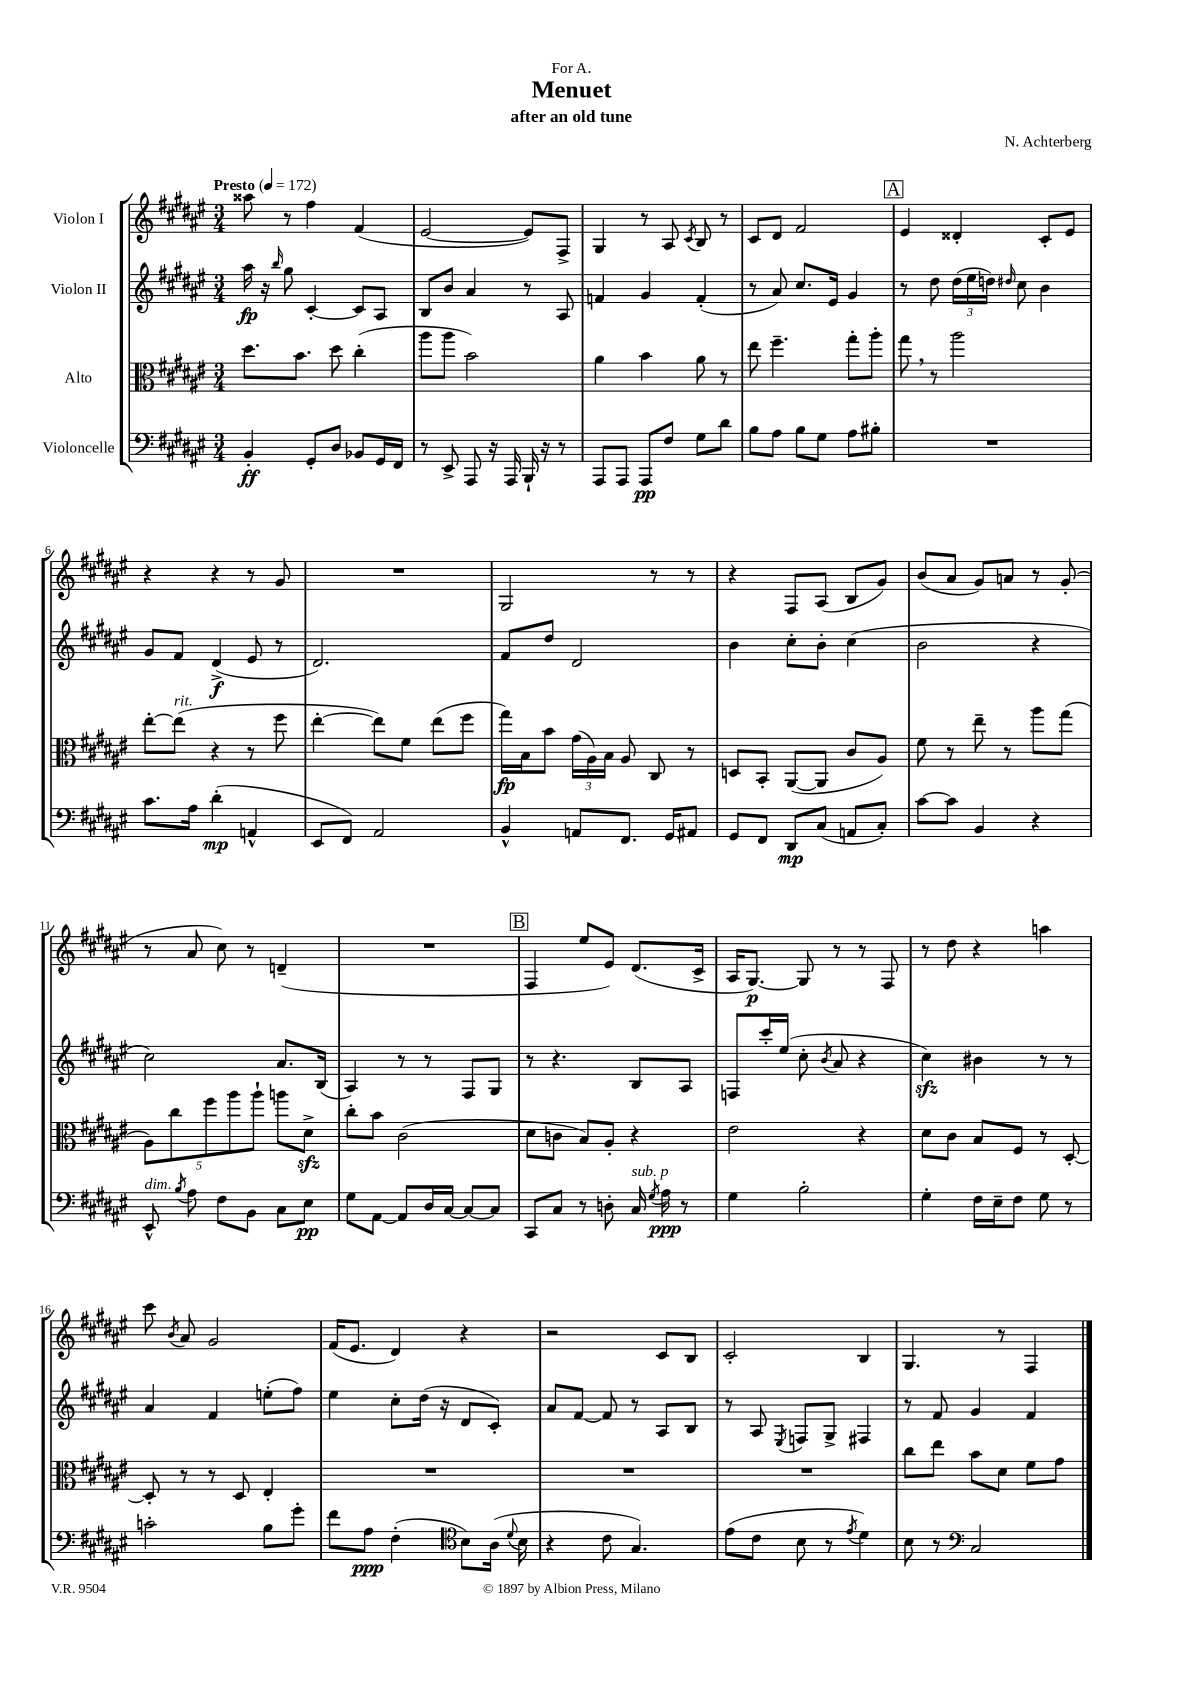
\header { title = "Menuet" composer = "N. Achterberg" subtitle = "after an old tune" dedication = "For A." }
<<
\new StaffGroup <<
\new Staff = "s0" \with { instrumentName = "Violon I" } {
    \clef treble \key fis \major \numericTimeSignature \time 3/4 \tempo "Presto" 4 = 172
    \autoBeamOff aisis''8 r8 fis''4 fis'4( |
    eis'2~ eis'8[) fis8]-> |
    gis4 r8 ais8 \acciaccatura { cis'8 } b8 r8 |
    cis'8[ dis'8] fis'2 |
    \mark \markup { \box "A" } eis'4 disis'4-. cis'8[-. eis'8] |
    r4 r4 r8 gis'8 |
    R2. |
    gis2 r8 r8 |
    r4 fis8[ ais8]( b8[ gis'8]) |
    b'8[( ais'8] gis'8[) a'8] r8 gis'8-.( |
    r8 ais'8 cis''8) r8 d'4--( |
    R2. |
    \mark \markup { \box "B" } fis4 eis''8[ eis'8]) dis'8.[( cis'16]-> |
    ais16[ gis8.]~\p) gis8 r8 r8 fis8 |
    r8 dis''8 r4 a''4 |
    cis'''8 \acciaccatura { b'8 } ais'8 gis'2 |
    fis'16[( eis'8.] dis'4) r4 |
    r2 cis'8[ b8] |
    cis'2-. b4 |
    gis4. r8 fis4 \bar "|." |
}
\new Staff = "s1" \with { instrumentName = "Violon II" } {
    \clef treble \key fis \major \numericTimeSignature \time 3/4
    \autoBeamOff ais''16\fp r16 \grace { b''16 } gis''8 cis'4~-. cis'8[ ais8] |
    b8[ b'8] ais'4 r8 ais8 |
    f'4 gis'4 f'4-.( |
    r8 ais'8) cis''8.[ eis'16] gis'4 |
    \mark \markup { \box "A" } r8 dis''8 \tuplet 3/2 { dis''16[( eis''16 d''16]) } \grace { dis''16 } cis''8 b'4 |
    gis'8[ fis'8] dis'4->\f( eis'8 r8 |
    dis'2.) |
    fis'8[ dis''8] dis'2 |
    b'4 cis''8[-. b'8]-. cis''4( |
    b'2 r4 |
    cis''2) ais'8.[ b16]( |
    ais4) r8 r8 fis8[ gis8] |
    \mark \markup { \box "B" } r8 r4. b8[ ais8] |
    f8[ cis'''16-. eis''16]( cis''8-. \acciaccatura { b'8 } ais'8 r4 |
    cis''4\sfz) bis'4 r8 r8 |
    ais'4 fis'4 e''8[-.( fis''8]) |
    eis''4 cis''8[-. dis''16]( r16 dis'8[ cis'8]-.) |
    ais'8[ fis'8]~ fis'8 r8 ais8[ b8] |
    r8 ais8 \acciaccatura { eis8 } f8[ gis8]-> fis4 |
    r8 fis'8 gis'4 fis'4 \bar "|." |
}
\new Staff = "s2" \with { instrumentName = "Alto" } {
    \clef alto \key fis \major \numericTimeSignature \time 3/4
    \autoBeamOff dis''8.[ b'8.] dis''8 cis''4-.( |
    ais''8[ ais''8] b'2) |
    ais'4 b'4 ais'8 r8 |
    eis''8 fis''4.-- gis''8[-. ais''8]-. |
    \mark \markup { \box "A" } gis''8 \breathe r8 ais''2 |
    eis''8[~-. eis''8]^\markup { \italic "rit." }( r4 r8 fis''8 |
    eis''4~-. eis''8[) fis'8] eis''8[( fis''8] |
    gis''16[\fp) b16 b'8] \tuplet 3/2 { gis'16[( ais16) b16] } ais8 cis8 r8 |
    d8[ b,8]-. ais,8[~( ais,8] cis'8[ ais8]) |
    fis'8 r8 eis''8-- r8 ais''8[ gis''8]( |
    \tuplet 5/4 { ais8[) cis''8 fis''8 ais''8 ais''8]-! } a''8[ dis'8]->\sfz |
    cis''8[-. b'8] cis'2( |
    \mark \markup { \box "B" } dis'8[ c'8] b8[) ais8]-. r4 |
    eis'2 r4 |
    dis'8[ cis'8] b8[ fis8] r8 dis8~-. |
    dis8-. r8 r8 dis8 eis4-. |
    R2. |
    R2. |
    R2. |
    cis''8[ eis''8] b'8[ dis'8] fis'8[ gis'8] \bar "|." |
}
\new Staff = "s3" \with { instrumentName = "Violoncelle" } {
    \clef bass \key fis \major \numericTimeSignature \time 3/4
    \autoBeamOff b,4-.\ff gis,8[-. dis8] bes,8[ gis,16 fis,16] |
    r8 eis,8-> ais,,8 r16 ais,,16 b,,16-! r16 r8 |
    ais,,8[ ais,,8] ais,,8[\pp fis8] gis8[ dis'8] |
    b8[ ais8] b8[ gis8] ais8[ bis8]-. |
    \mark \markup { \box "A" } R2. |
    cis'8.[ ais16] dis'4-.\mp( a,4-^ |
    eis,8[ fis,8]) ais,2 |
    b,4-^ a,8[ fis,8.] gis,16[ ais,8] |
    gis,8[ fis,8] dis,8[\mp cis8]( a,8[ cis8]-.) |
    cis'8[~ cis'8] b,4 r4 |
    eis,8-^^\markup { \italic "dim." } \acciaccatura { b8 } ais8 fis8[ b,8] cis8[ eis8]\pp |
    gis8[ ais,8]~ ais,8[ dis16 cis16]~ cis8[~ cis8] |
    \mark \markup { \box "B" } cis,8[ cis8] r8 d8-. cis16^\markup { \italic "sub. p" } \acciaccatura { gis8 } ais16\ppp r8 |
    gis4 b2-. |
    gis4-. fis16[ eis16-- fis8] gis8 r8 |
    c'2-. b8[ gis'8]-. |
    fis'8[ ais8]\ppp fis4-.( \clef tenor b8[) ais16]( \appoggiatura { dis'8 } b16 |
    r4 cis'8 gis4.) |
    eis'8[( cis'8] b8 r8 \acciaccatura { eis'8 } dis'4) |
    b8 r8 \clef bass cis2 \bar "|." |
}
>>
>>
